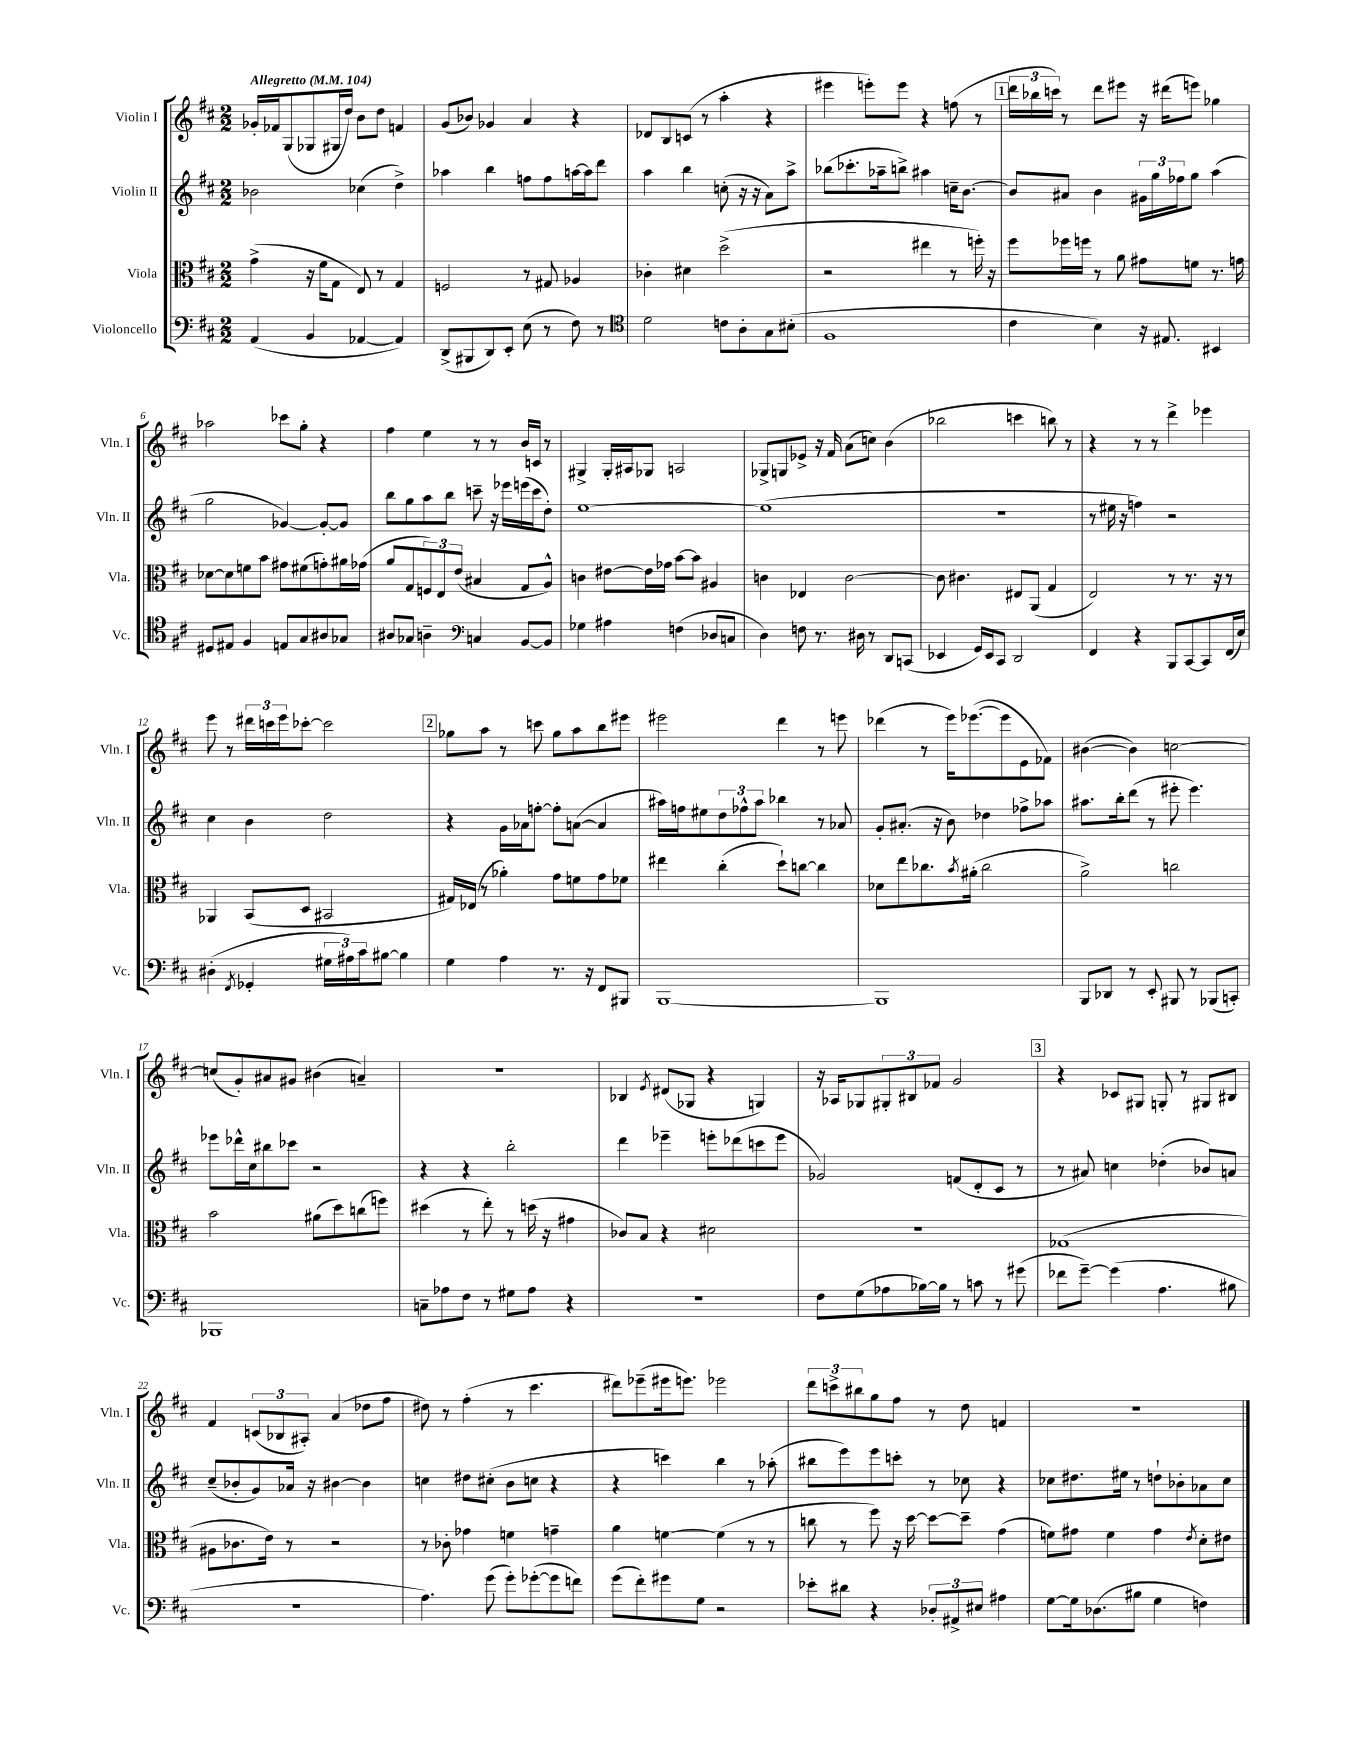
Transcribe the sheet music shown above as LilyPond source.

<<
\new StaffGroup <<
\new Staff = "s0" \with { instrumentName = "Violin I" shortInstrumentName = "Vln. I" } {
    \clef treble \key d \major \numericTimeSignature \time 2/2 \tempo "Allegretto" 4 = 104
    ges'16-. fes'16 g8( ges8 gis16 d''16) b'8 d''8 f'4 |
    g'8( bes'8) ges'4 a'4 r4 |
    des'8 b8 c'8( r8 a''4-. r4 |
    eis'''4 e'''8-.) e'''8 r4 f''8( r8 |
    \mark \markup { \box "1" } \tuplet 3/2 { d'''16 bes''16 c'''16) } r8 d'''8 eis'''8 r16 dis'''16( e'''8) ges''4 |
    aes''2 ces'''8 g''8-. r4 |
    fis''4 e''4 r8 r8 b'16 c'16 r8 |
    gis4-> gis16-. ais16 ges8 a2 |
    ges8-> g8 ees'8-> r16 fis'16 a'8( c''8) b'4( |
    bes''2 c'''4 b''8) r8 |
    r4 r8 r8 d'''4-> ees'''4 |
    e'''8 r8 \tuplet 3/2 { dis'''16 c'''16 e'''16 } ces'''8~-. ces'''2 |
    \mark \markup { \box "2" } ges''8 a''8 r8 c'''8 ges''8 a''8 b''8 eis'''8 |
    eis'''2 d'''4 r8 e'''8 |
    des'''4( r8 e'''16) ees'''8.~( ees'''8 e'8 fes'8) |
    bis'4~( bis'4) c''2~ |
    c''8( g'8-.) ais'8 gis'8 bis'4( a'4--) |
    r1 |
    bes4 \acciaccatura { e'8 } dis'8( ges8 r4 g4) |
    r16 aes16 ges8 \tuplet 3/2 { gis8-. bis8 fes'8 } g'2 |
    \mark \markup { \box "3" } r4 ces'8 gis8 g8-. r8 gis8 bis8 |
    fis'4 \tuplet 3/2 { c'8( bes8 ais8-.) } a'4( des''8 fis''8 |
    dis''8) r8 fis''4-.( r8 cis'''4. |
    dis'''8) ees'''8--( eis'''16 e'''8.) ees'''2 |
    \tuplet 3/2 { d'''8 c'''8-> bis''8 } g''8 fis''8 r8 d''8 f'4 |
    R1 \bar "|." |
}
\new Staff = "s1" \with { instrumentName = "Violin II" shortInstrumentName = "Vln. II" } {
    \clef treble \key d \major \numericTimeSignature \time 2/2
    bes'2 ces''4( d''4->) |
    aes''4 b''4 f''8 f''8 a''16~ a''16 d'''8 |
    a''4 b''4 c''8-.( r16 r16 a'8) a''8-> |
    bes''8( ces'''8.-. aes''16-- b''8->) ais''4 c''16-- b'8.~ |
    \mark \markup { \box "1" } b'8 ais'8 b'4 \tuplet 3/2 { gis'16 g''16 fes''16 } g''8 a''4( |
    g''2 ges'4~) ges'8~-. ges'8 |
    b''8 g''8 a''8 b''8 c'''8-- r16 ees'''16 e'''16( c'''16 d''8-.) |
    e''1~ |
    e''1( |
    R1 |
    r8 eis''16 r16 f''4) r2 |
    cis''4 b'4 d''2 |
    \mark \markup { \box "2" } r4 g'16 aes'16 f''8~-. f''8-. a'8~( a'4 |
    ais''16) f''16 eis''8 \tuplet 3/2 { d''8 fes''8-^ ais''8 } bes''4 r8 aes'8 |
    g'8-. ais'8.-.( r16 b'8) des''4 fes''8-> aes''8 |
    ais''8. b''16-. d'''8( r8 eis'''8-. eis'''4.) |
    ees'''8 des'''16-^ cis''16 bis''8 ces'''8 r2 |
    r4 r4 b''2-. |
    d'''4 ees'''4-- e'''8-. des'''8( c'''8 e'''8 |
    ges'2) f'8( d'8-. cis'8 r8 |
    \mark \markup { \box "3" } r8 ais'8) c''4 des''4-.( bes'8) a'8 |
    cis''8--( bes'8-. g'8) aes'16 r16 bis'4~ bis'4 |
    c''4 dis''8 cis''8-.( b'8 c''8 r4 |
    r4 c'''4) b''4 r8 aes''8-.( |
    bis''8 e'''8) e'''8 c'''8-. r8 ces''8 r4 |
    ces''8 dis''8. eis''16 r8 d''8-! bes'8-. aes'8 ces''8 \bar "|." |
}
\new Staff = "s2" \with { instrumentName = "Viola" shortInstrumentName = "Vla." } {
    \clef alto \key d \major \numericTimeSignature \time 2/2
    g'4->( r16 fis'16 g8 e8) r8 g4 |
    f2 r8 gis8 aes4 |
    ces'4-. dis'4 d''2->( |
    r2 eis''4 r8 f''16-.) r16 |
    \mark \markup { \box "1" } fis''8 fes''16 f''16 r8 a'8 gis'8 f'8 r8. g'16 |
    des'8~ des'8 f'8 b'8 gis'8 fis'8( g'8-.) ais'16 ges'16( |
    a'8 g8 \tuplet 3/2 { f8) e8 e'8( } bis4 g8 a8-^) |
    c'4 eis'8~ eis'16 ges'16 b'8~ b'8 ais4 |
    c'4 ees4 c'2~ |
    c'8 cis'4. eis8 a,8( g4 |
    e2) r8 r8. r16 r8 |
    aes,4 b,8( d8 bis,2 |
    \mark \markup { \box "2" } gis16) ees16( r8 aes'4-.) g'8 f'8 g'8 fes'8 |
    eis''4 cis''4-.( d''8-!) c''8~ c''4 |
    des'8 e''8 ces''8. \acciaccatura { b'8 } ais'16-.( ces''2 |
    a'2->) c''2 |
    b'2 ais'8( d''8) c''8( f''8) |
    dis''4( r8 e''8-.) r8 d''16( r16 gis'4 |
    ces'8) b8 r4 dis'2 |
    R1 |
    \mark \markup { \box "3" } ges1( |
    ais8 ces'8. e'16) r8 r2 |
    r8 ces'8-. ges'4 f'4 g'4-- |
    a'4 f'4~ f'4( r8 r8 |
    c''8 r8 fis''8) r16 d''16~ d''8~ d''8-- g'4( |
    f'8) gis'8 f'4 gis'4 \acciaccatura { e'8 } d'8-. eis'8 \bar "|." |
}
\new Staff = "s3" \with { instrumentName = "Violoncello" shortInstrumentName = "Vc." } {
    \clef bass \key d \major \numericTimeSignature \time 2/2
    a,4( b,4 aes,4~ aes,4) |
    d,8->( bis,,8 d,8) e,8-. e8( r8 fis8) r8 |
    \clef tenor d'2 c'8 a8-. g8 bis8-.( |
    fis1 |
    \mark \markup { \box "1" } cis'4 b4) r16 eis8. bis,4 |
    dis8 eis8 fis4 e8 g8 ais8 ges8 |
    ais8 ges8 a4-- \clef bass c4 b,8~ b,8 |
    ges4 ais4 f4( des8 c8 |
    d4) f8 r8. dis16 r8 d,8 c,8( |
    ees,4 g,16) ees,16 cis,8 d,2 |
    fis,4 r4 b,,8 cis,8~ cis,8 fis,16( e16) |
    dis4-.( \acciaccatura { fis,8 } ges,4-. \tuplet 3/2 { gis16 ais16) cis'16 } bis8~ bis4 |
    \mark \markup { \box "2" } g4 a4 r8. r16 fis,8 bis,,8 |
    b,,1~ |
    b,,1 |
    b,,8 des,8 r8 e,8-. bis,,8 r8 bes,,8( c,8-.) |
    bes,,1 |
    c8-- aes8 fis8 r8 gis8 aes8 r4 |
    R1 |
    fis8 g8( aes8 bes16~) bes16 r8 c'8 r8 gis'8( |
    \mark \markup { \box "3" } fes'8 g'8~--) g'4( a4. bis8 |
    R1 |
    a4.) g'8( g'8-.) ges'8~-.( ges'8 f'8) |
    g'8( fis'8-.) gis'8 g8 r2 |
    ees'8-. dis'8 r4 \tuplet 3/2 { des8-. ais,8-> eis8 } ais4 |
    g8~ g16 des8.( bis8 g4 f4) \bar "|." |
}
>>
>>
